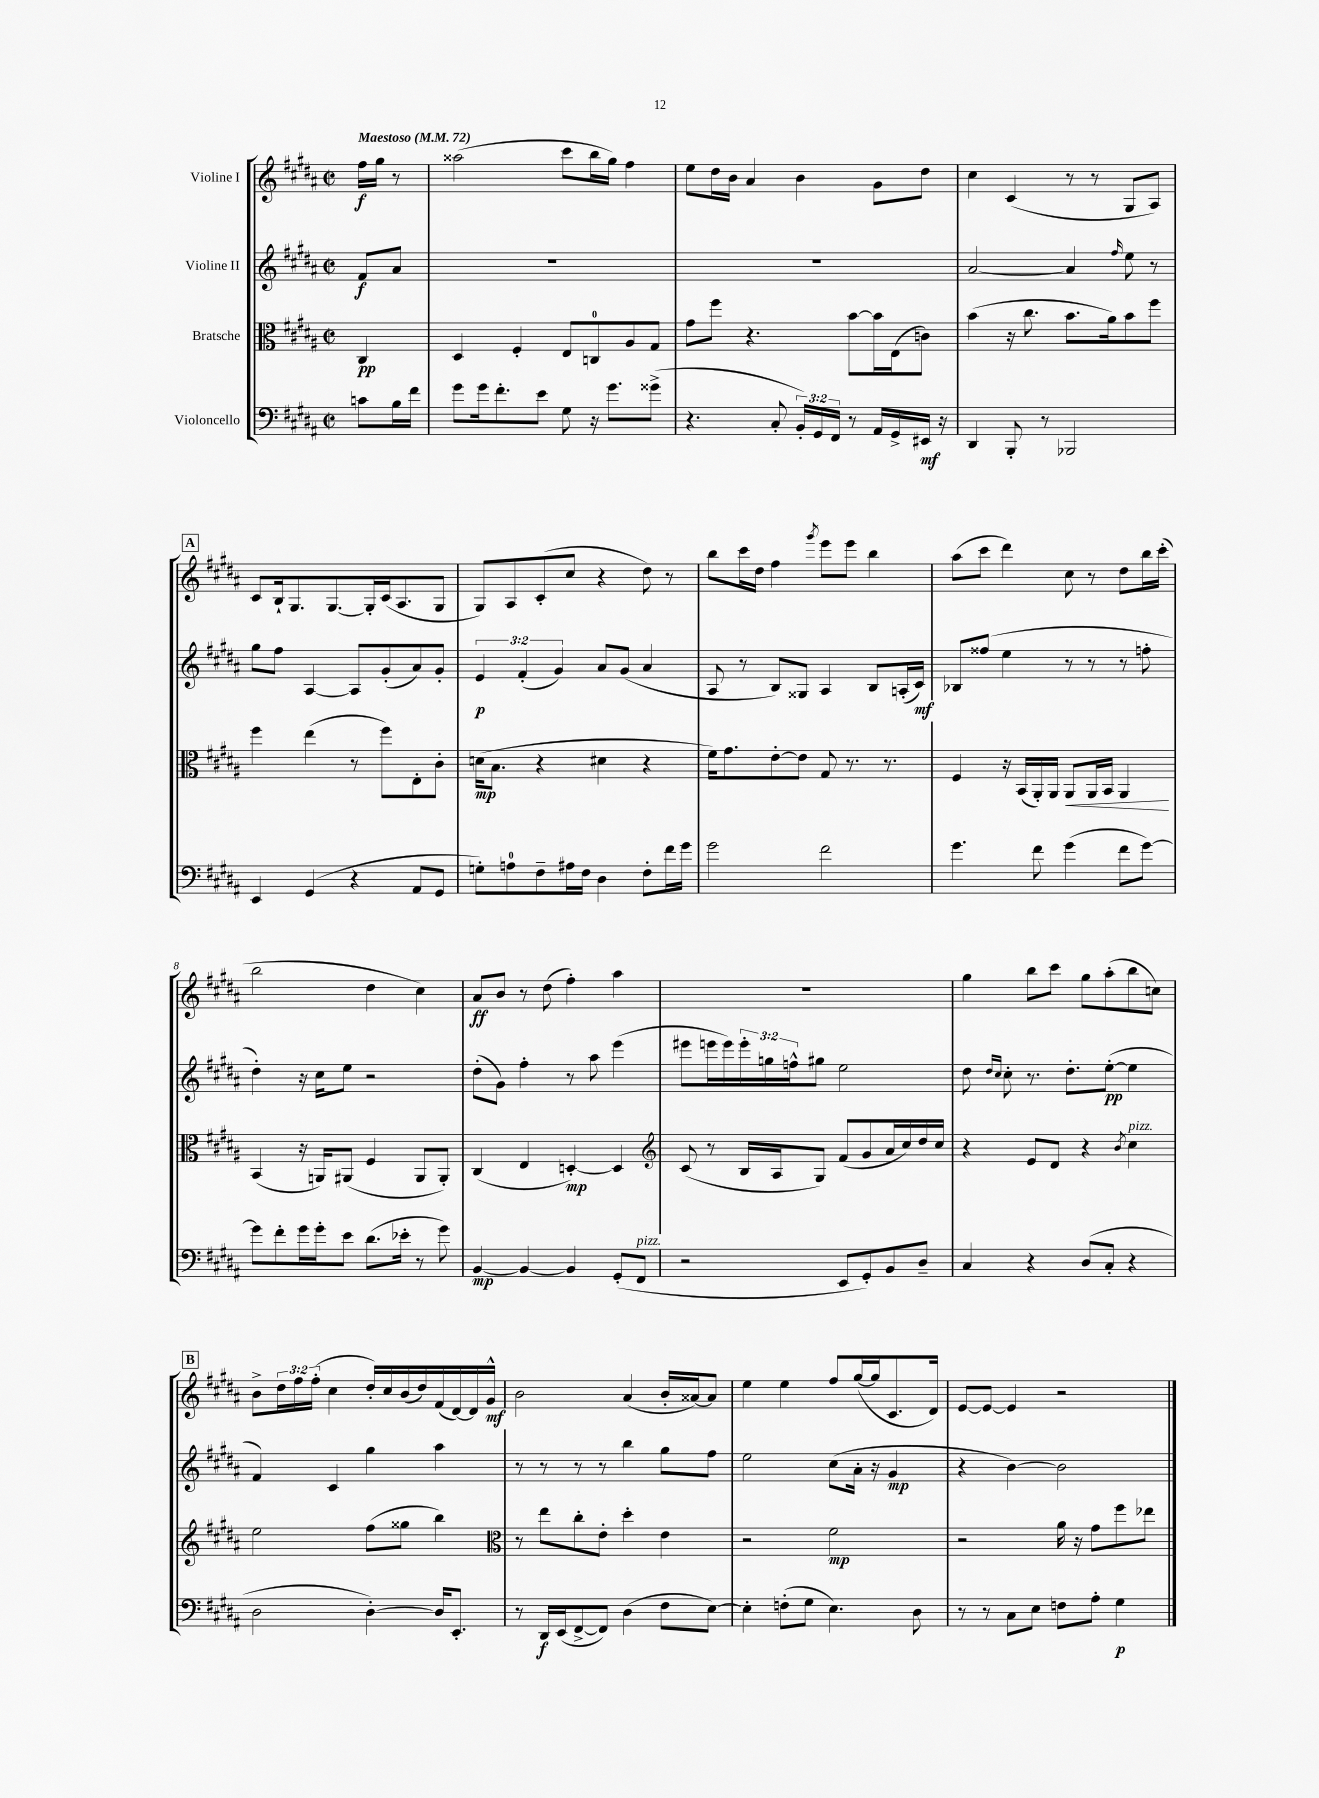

**kern	**kern	**kern	**kern
*staff4	*staff3	*staff2	*staff1
*clefF4	*clefC3	*clefG2	*clefG2
*k[f#c#g#d#a#]	*k[f#c#g#d#a#]	*k[f#c#g#d#a#]	*k[f#c#g#d#a#]
*M2/2	*M2/2	*M2/2	*M2/2
*met(c|)	*met(c|)	*met(c|)	*met(c|)
*MM72	*MM72	*MM72	*MM72
8c	4C#	8f#	16ff#
.	.	.	16gg#
16B	.	8a#	8r
16f#	.	.	.
=	=	=	=
8g#	4D#	1r	(2aa##
16g#	.	.	.
8.f#'	.	.	.
.	4F#'	.	.
8e	.	.	.
8G#	8E	.	8ccc#
16r	8C	.	16bb
8.g#	.	.	16gg#)
.	8A#	.	4ff#
(8g##^	8G#	.	.
=	=	=	=
4.r	8g#	1r	8ee
.	8ff#	.	16dd#
.	.	.	16b
.	4.r	.	4a#
8C#'	.	.	.
24BB')	.	.	4b
24GG#	.	.	.
24FF#	.	.	.
8r	[8b	.	.
16AA#	16b]	.	8g#
16GG#^	(16E	.	.
16EE#	8c)	.	8dd#
16r	.	.	.
=	=	=	=
4DD#	(4b	[2a#	4cc#
8BBB'	16r	.	(4c#
.	8.cc#	.	.
8r	.	.	.
2BBB-	8.b	4a#]	8r
.	.	.	8r
.	16a#)	.	.
.	.	16qqff#	.
.	8b	8ee	8G#
.	8ff#	8r	8A#)
=	=	=	=
4EE	4ff#	8gg#	8c#
.	.	8ff#	16B`
.	.	.	8.G#
(4GG#	(4ee	[4A#	.
.	.	.	[8.G#
4r	8r	8A#]	.
.	.	.	16G#']
.	8ff#)	(8g#'	(16c#
.	.	.	8.A#
8AA#	8E'	8a#)	.
8GG#	8c#'	8g#'	8G#
=	=	=	=
8G')	(16d	6e	8G#)
.	8.B	.	.
8A	.	.	8A#
.	.	(6f#'	.
8F#~	4r	.	(8c#'
.	.	6g#)	.
16A#	.	.	8cc#
16F#	.	.	.
4D#	4d#	8a#	4r
.	.	(8g#	.
8F#'	4r	4a#	8dd#)
16f#	.	.	8r
16g#	.	.	.
=	=	=	=
2g#	16f#)	8A#	8bb
.	8.g#	.	.
.	.	8r	16ccc#
.	.	.	16dd#
.	[8e'	8B)	4ff#
.	8e]	8G##	.
.	.	.	8qggg#
2f#	8G#	4A#	8eee
.	8.r	.	8eee
.	.	8B	4bb
.	8.r	.	.
.	.	(16A'	.
.	.	16c#)	.
=	=	=	=
4.g#	4F#	8B-	(8aa#
.	.	(8ff##	8ccc#
.	16r	4ee	4ddd#)
.	(16BB	.	.
8f#	16AA#')	.	.
.	16AA#	.	.
(4g#	8AA#	8r	8cc#
.	16AA#	8r	8r
.	16BB	.	.
8f#	4AA#	8r	8dd#
[8g#)	.	8ff'	16bb
.	.	.	(16ccc#'
=	=	=	=
8g#]	(4BB	4dd#')	2bb
8f#'	.	.	.
16g#	16r	16r	.
16g#'	16AA)	16cc#	.
8e	(8AA#	8ee	.
(8.d#	4F#	2r	4dd#
16e-'	.	.	.
8r	8AA#	.	4cc#)
8g#)	8AA#')	.	.
=	=	=	=
[4BB	(4C#	(8dd#'	8a#
.	.	8g#)	8b
4BB_	4E	4ff#'	8r
.	.	.	(8dd#
4BB]	[4D')	8r	4ff#')
.	.	8aa#	.
(8GG#'	4D]	(4eee	4aa#
8FF#	.	.	.
=	=	=	=
*	*clefG2	*	*
2r	(8c#	8eee#	1r
.	8r	16eee	.
.	.	16eee)	.
.	16B	24eee'	.
.	.	24gg	.
.	16A#	.	.
.	.	24ff^^	.
.	8G#)	8gg#	.
8EE	(8f#	2ee	.
8GG#')	8g#	.	.
8BB	16a#	.	.
.	16cc#)	.	.
8D#~	16dd#	.	.
.	16cc#	.	.
=	=	=	=
4C#	4r	8dd#	4gg#
.	.	16qqdd#	.
.	.	16qqcc#	.
.	.	8cc#'	.
4r	8e	8.r	8bb
.	8d#	.	8ccc#
.	.	8.dd#'	.
(8D#	4r	.	8gg#
8C#'	.	([8ee'	(8aa#'
.	8qb	.	.
4r	4cc#	4ee]	8bb
.	.	.	8cc)
=	=	=	=
2D#	2ee	4f#)	8b^
.	.	.	24dd#
.	.	.	24ff#
.	.	.	(24ff#'
.	.	4c#	4cc#
[4D#')	(8ff#	4gg#	16dd#')
.	.	.	16cc#
.	8gg##	.	(16b
.	.	.	16dd#)
16D#]	4bb)	4aa#	(16f#
8.EE'	.	.	[16d#)
.	.	.	16d#]
.	.	.	16g#^^
=	=	=	=
*	*clefC3	*	*
8r	8r	8r	2b
16DD#	8ee	8r	.
(16EE	.	.	.
[8FF#^	8cc#'	8r	.
8FF#])	8e'	8r	.
(4D#	4dd#'	4bb	(4a#
8F#	4e	8gg#	16b'
.	.	.	[16a##)
[8E)	.	8ff#	8a##]
=	=	=	=
4E']	2r	2ee	4ee
(8F'	.	.	4ee
8G#	.	.	.
4.E)	2f#	(8cc#	8ff#
.	.	16a#'	([16gg#
.	.	16r	16gg#]
.	.	4g#	8.c#
8D#	.	.	.
.	.	.	16d#)
=	=	=	=
8r	2r	4r	[8e
8r	.	.	8e_
8C#	.	[4b)	4e]
8E	.	.	.
8F	16a#	2b]	2r
.	16r	.	.
8A#'	8g#	.	.
4G#	8ff#	.	.
.	8ee-	.	.
==	==	==	==
*-	*-	*-	*-
